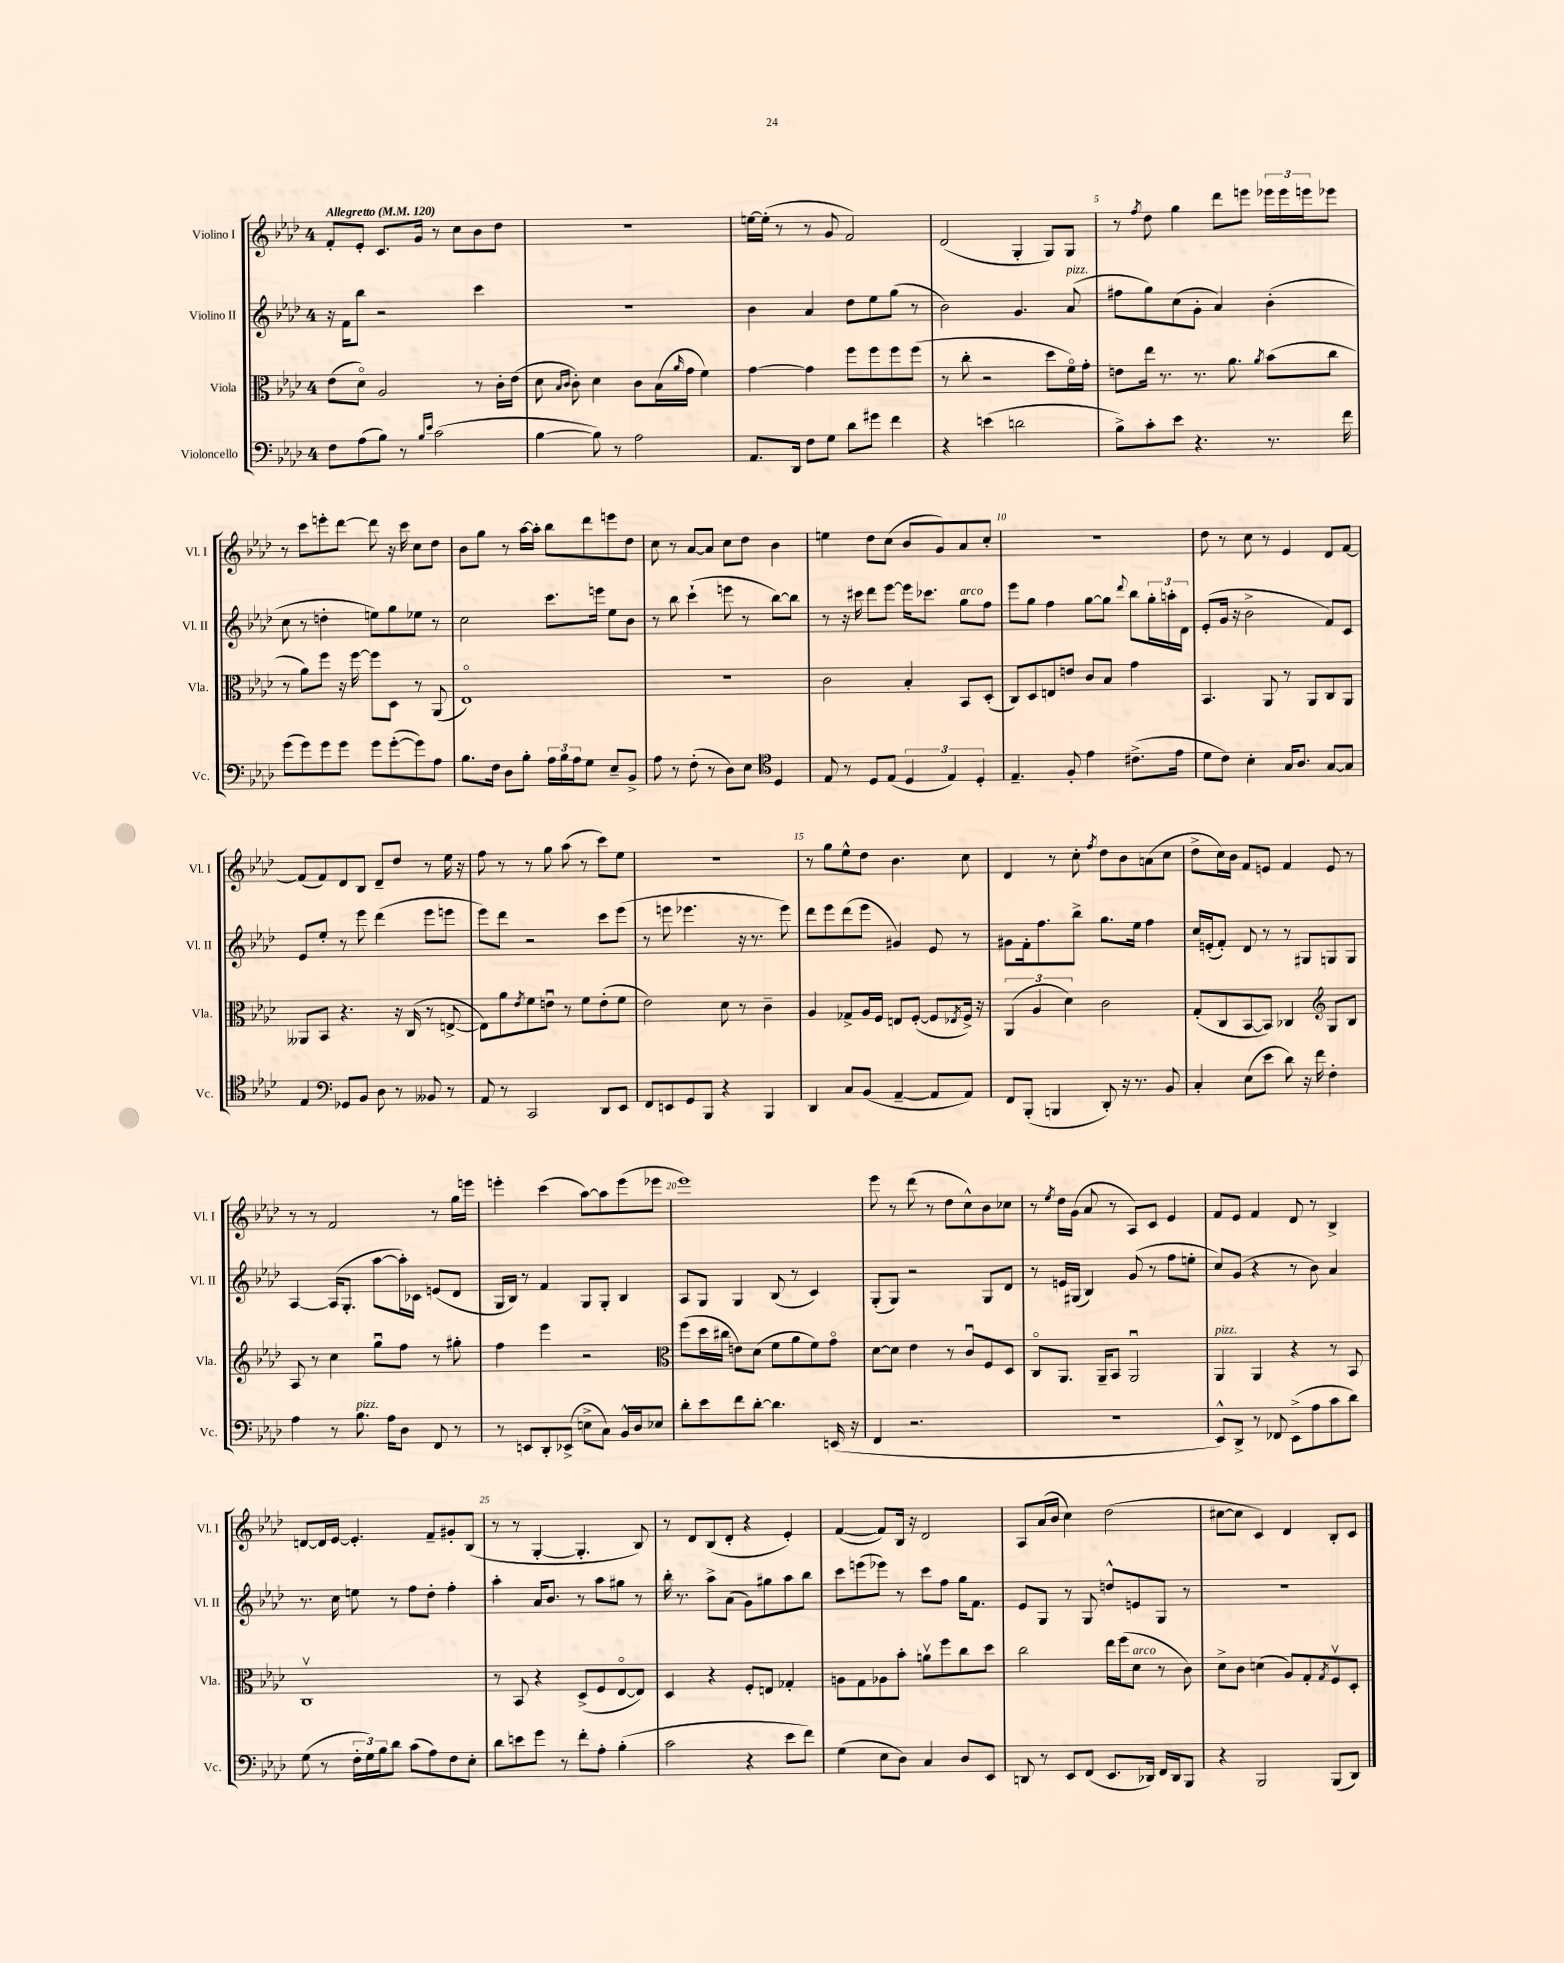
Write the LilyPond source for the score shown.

<<
\new StaffGroup <<
\new Staff = "s0" \with { instrumentName = "Violino I" shortInstrumentName = "Vl. I" } {
    \clef treble \key aes \major \once \override Staff.TimeSignature.style = #'single-digit \time 4/4 \tempo "Allegretto" 4 = 120
    f'8-. ees'8-. c'8. g'16 r8 c''8 bes'8 des''8 |
    R1 |
    e''16~ e''16-.( r8 r8 g'8 f'2) |
    des'2( g4-. g8) g8 |
    r8 \acciaccatura { f''8 } des''8 g''4 des'''8 e'''8 \tuplet 3/2 { ees'''16 ees'''16 e'''16 } ees'''8 |
    r8 c'''8 e'''8-. des'''8~ des'''8 r16 c'''16 c''8 des''8 |
    bes'8 g''8 r8 aes''16~ aes''16-. bes''8 des'''8 e'''8 des''8 |
    c''8 r8 aes'8~ aes'8 c''8 des''8 bes'4 |
    e''4 des''8 c''8( bes'8 g'8) aes'8 c''8-. |
    r1 |
    des''8 r8 c''8 r8 ees'4 des'8 f'8~ |
    f'8( f'8) des'8 bes8 des'8-- des''8 r8 ees''16 r16 |
    f''8 r8 r8 g''8 aes''8( r8 c'''8) ees''8 |
    R1 |
    r8 g''8 ees''8-^ des''8 bes'4. c''8 |
    des'4 r8 c''8-. \acciaccatura { f''8 } des''8 bes'8 a'8( c''8 |
    des''8-> c''16) bes'16 f'8 e'8 f'4 e'8 r8 |
    r8 r8 f'2 r8 g''16 e'''16 |
    e'''4-. c'''4( aes''8~) aes''8 e'''8( ees'''8 |
    ees'''1) |
    ees'''8 r8 des'''8( r8 des''8 c''8-^) bes'8 ces''8 |
    r8 \acciaccatura { ees''8 } des''16 g'16( aes'8 r8 aes8) c'8 ees'4 |
    f'8 ees'8 f'4 des'8 r8 bes4-> |
    d'8~ d'16 ees'16~ ees'4.-. f'8-- gis'8-. bes8( |
    r8 r8 g4~-. g4.-. bes8) |
    r8 des'8 bes8( des'8-. r4 ees'4-.) |
    f'4~( f'8) bes16 r16 des'2 |
    aes8 aes'16( bes'16 c''4) des''2( |
    cis''8~ cis''8 c'4) des'4 bes8-. c'8 \bar "|." |
}
\new Staff = "s1" \with { instrumentName = "Violino II" shortInstrumentName = "Vl. II" } {
    \clef treble \key aes \major \once \override Staff.TimeSignature.style = #'single-digit \time 4/4
    r16 f'16 bes''8 r2 c'''4 |
    R1 |
    bes'4 aes'4 des''8 ees''8 g''8( r8 |
    bes'2) g'4. aes'8^\markup { \italic "pizz." }( |
    fis''8 g''8) c''8( g'8-. aes'4) bes'4-.( |
    c''8 r8 d''4-. e''8) g''8 ees''8 r8 |
    c''2 c'''8. e'''16 ees''8 bes'8 |
    r8 bes''8 c'''4-!( e'''8 r8 bes''8~) bes''8 |
    r8 r16 cis'''16 des'''8 ees'''8~ ees'''16 ces'''8. g''8^\markup { \italic "arco" } f''8 |
    ees'''8 g''8 f''4 g''8~ g''8 \appoggiatura { des'''8 } bes''8 \tuplet 3/2 { g''16-. a''16-. des'16 } |
    ees'8-.( g'16 r16 bes'2-> f'8) c'8 |
    ees'8 ees''8-. r8 ees'''8 des'''4( ees'''8 e'''8 |
    ees'''8) des'''8 r2 c'''8 ees'''8( |
    r8 e'''8 ees'''4. r16 r8. ees'''8) |
    des'''8 ees'''8 des'''8( ees'''8 gis'4) ees'8 r8 |
    gis'8 f'16-. f''8. bes''8-> g''8. ees''16 f''4 |
    c''16 e'16-.( f'8-.) des'8 r8 r8 gis8 g8 g8 |
    aes4~ aes16( g8.-. aes''8~ aes''16-.) ces'16 e'8( des'8 |
    g16 bes16) r8 f'4 g8 g8-. bes4 |
    aes8 g8 g4 bes8( r8 c'4) |
    g8-.( g8) r2 g8 des'8 |
    r8 e'16 gis16( bes4) g'8( r8 f''8 e''8-. |
    c''8) g'8( r4 r8 bes'8) aes'4 |
    r8. c''16 e''8 r8 f''8 des''8-. f''4-. |
    aes''4-. aes'16 bes'8. r8 aes''8 gis''8 r8 |
    bes''16-. r8. aes''8-> aes'8( g'8) gis''8 aes''8 bes''8 |
    c'''8 e'''8( ees'''8) r8 c'''8 f''8 g''16 f'8. |
    ees'8 g8 r8 g8 d''8-^ e'8 g8 r8 |
    r1 \bar "|." |
}
\new Staff = "s2" \with { instrumentName = "Viola" shortInstrumentName = "Vla." } {
    \clef alto \key aes \major \once \override Staff.TimeSignature.style = #'single-digit \time 4/4
    ees'8( des'8\flageolet) aes2 r8 c'16-. ees'16( |
    des'8 \grace { bes16 c'16 } c'8-.) des'4 c'8 bes16( \grace { aes'16 } g'16 f'4) |
    g'4~ g'4 f''8 f''8 f''8 f''8( |
    r8 c''8-. r2 des''8 f'16\flageolet) g'16-. |
    e'8 ees''16 r8. r8. aes'8. \acciaccatura { aes'8 } bes'8( c''8 |
    r8 aes'8) f''8 r16 f''16~ f''8 des8 r8 aes,8( |
    ees1\flageolet) |
    R1 |
    c'2 bes4-. bes,8 des8-.( |
    c8) des8 e8 e'8 c'8 bes8 g'4 |
    bes,4. aes,8 r8 aes,8 c8 aes,8 |
    aeses,8 bes,8 r4. r16 c16( r8 e8~-> |
    e8) aes'8 \acciaccatura { ees'8 } f'8 e'8\downbow r8 f'8 e'8-.( f'8 |
    ees'2) des'8 r8 c'4-- |
    aes4 ges8-> aes16 f16 e8 f8~-.( f8 \acciaccatura { ees8 } f16->) r16 |
    \tuplet 3/2 { aes,4( aes4 des'4) } c'2 |
    g8-.( c8 bes,8~ bes,8) ces4 \clef treble g8 bes8 |
    aes8 r8 c''4 g''8\downbow f''8 r8 gis''8-. |
    f''4 ees'''4 r2 |
    \clef alto f''8( des''16 cis''16 e'8) des'8( f'8 aes'8 f'8) g'8\flageolet |
    des'8~ des'8 ees'4 r8 c'8\downbow f8 des8 |
    c8\flageolet aes,8. aes,16-- bes,8 aes,2\downbow |
    aes,4^\markup { \italic "pizz." } aes,4 r4 r8 bes,8 |
    c1\upbow |
    r8 bes,8 r4 des8->( f8 ees8~\flageolet ees8) |
    des4 r4 f8-. e8 ges4-. |
    a8 g8 aes8 bes'8-. a'8\upbow f''8 c''8 des''8 |
    c''2 ees''16 f''16( des'8^\markup { \italic "arco" } r8 c'8) |
    des'8-> c'8 d'4( aes8) g8-. \acciaccatura { g8 } f8\upbow des8-. \bar "|." |
}
\new Staff = "s3" \with { instrumentName = "Violoncello" shortInstrumentName = "Vc." } {
    \clef bass \key aes \major \once \override Staff.TimeSignature.style = #'single-digit \time 4/4
    f8 aes8( bes8) r8 \grace { bes16 ees'16 } c'2( |
    bes4~ bes8) r8 aes2 |
    aes,8. des,16 f8 g8 des'8 gis'8 f'4 |
    r4 e'4( d'2 |
    bes8->) c'8-. ees'8 r4. r8. f'16 |
    g'8( g'8) g'8 g'8 g'8 g'8~-.( g'8) aes8 |
    bes8. f16 des8 bes8-. \tuplet 3/2 { aes16 bes16 aes16 } g8 ees8-- bes,8-> |
    aes8 r8 f8-.( r8 des8) ees8 \clef tenor des4 |
    ees8 r8 des8 ees8( \tuplet 3/2 { des4 ees4) des4-. } |
    ees4.-- f8-. ees'4 cis'8.->( ees'16 |
    des'8 c'8) bes4-. g16 aes8. g8~ g8 |
    ees4 \clef bass ges,8 bes,8 des8 r8 beses,8 r8 |
    aes,8 r8 c,2 des,8 ees,8 |
    f,8 e,8 g,8 bes,,8 r4 bes,,4 |
    des,4 c8 bes,8( aes,4~-- aes,8 aes,8) |
    f,8 bes,,8-.( b,,4 des,8-.) r16 r8. bes,8 |
    c4-. ees8( ees'8 des'8) r16 f'16 f4-. |
    aes4 r8 bes8.^\markup { \italic "pizz." } aes16 des8 f,8 r8 |
    r8 e,8 des,8-. ees,8->( e8-> c8) bes,16-^ des16 ees8 |
    des'8-. ees'8 f'8 des'8~-. des'4. e,16( r16 |
    f,4 r2. |
    R1 |
    ees,8-^) des,8-> r8 fes,8 ees,8->( aes8 c'8 des'8) |
    g8( r8 \tuplet 3/2 { f16-. g16) bes16 } des'8 c'8( aes8) f8 ees8-. |
    des'8 e'8 g'8 r8 f'8-. aes8-. bes4-.( |
    c'2 r4 ees'8 f'8) |
    g4( ees8 des8) c4 des8 ees,8 |
    d,8 r8 ees,8 f,8( ees,8. des,16) f,16 des,16 bes,,8 |
    r4 bes,,2 bes,,8( des,8) \bar "|." |
}
>>
>>
\layout { \context { \Score \override BarNumber.break-visibility = ##(#f #t #t) barNumberVisibility = #(every-nth-bar-number-visible 5) } }
